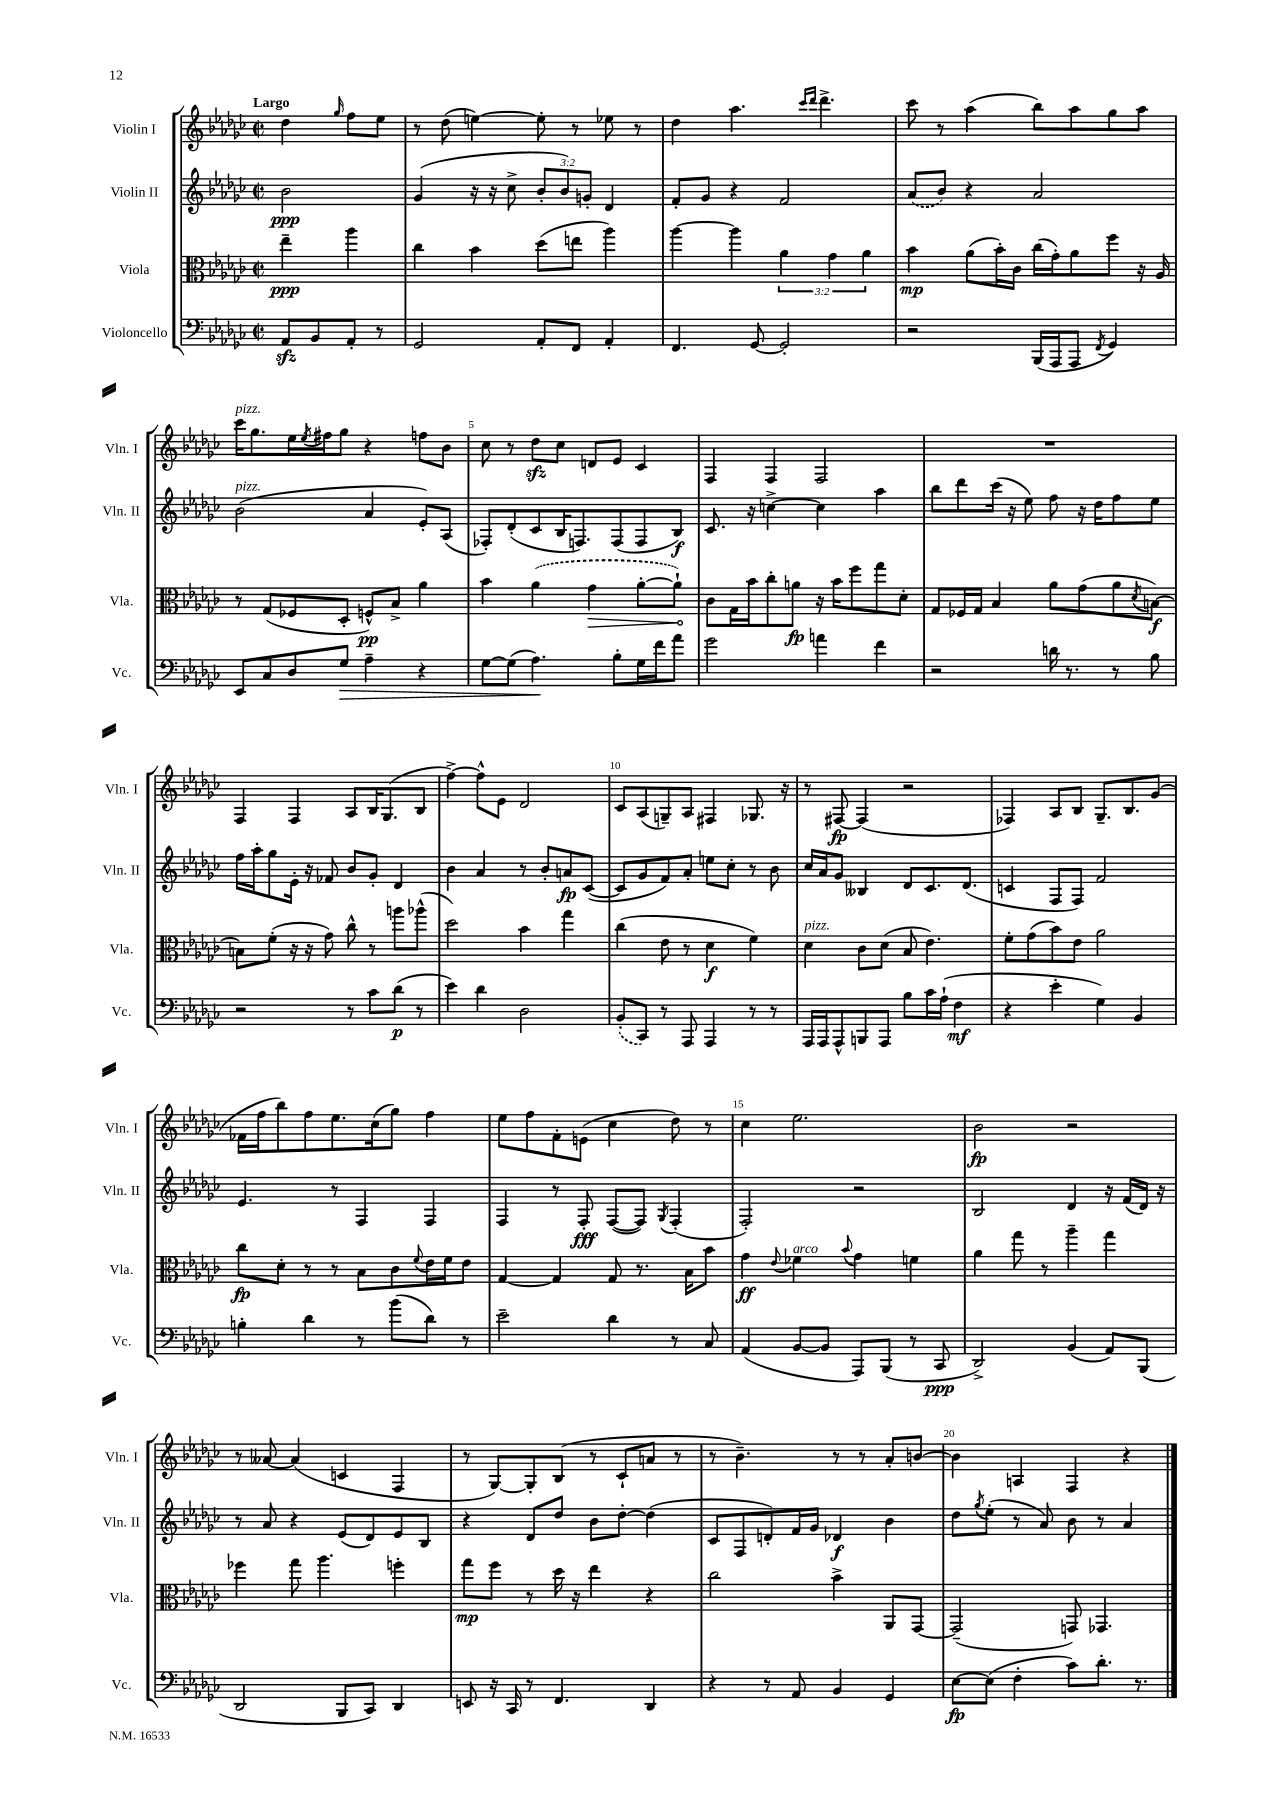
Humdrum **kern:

**kern	**kern	**kern	**kern
*staff4	*staff3	*staff2	*staff1
*clefF4	*clefC3	*clefG2	*clefG2
*k[b-e-a-d-g-c-]	*k[b-e-a-d-g-c-]	*k[b-e-a-d-g-c-]	*k[b-e-a-d-g-c-]
*M2/2	*M2/2	*M2/2	*M2/2
*met(c|)	*met(c|)	*met(c|)	*met(c|)
8AA-/L	4ee-~\	2b-\	4dd-\
8BB-/	.	.	.
.	.	.	16qqgg-/
8AA-'/J	4aa-\	.	8ff\L
8r	.	.	8ee-\J
=	=	=	=
2GG-/	4cc-\	(4g-/	8r
.	.	.	(8dd-\
.	4b-\	16r	[4ee\)
.	.	16r	.
.	.	8cc-^\	.
8AA-'/L	(8dd-\L	12b-'/L	8ee'\]
.	.	12b-/)	.
8FF/J	8ee\J	.	8r
.	.	12g'/J	.
4AA-'/	4aa-\)	4d-/	8ee-\
.	.	.	8r
=	=	=	=
4.FF/	[4aa-\	8f'/L	4dd-\
.	.	8g-/J	.
.	4aa-\]	4r	4.aa-\
[8GG-/	.	.	.
2GG-'/]	6a-\	2f/	.
.	.	.	16qqccc-/LL
.	.	.	16qqddd-/JJ
.	.	.	4.ddd-^\
.	6g-\	.	.
.	6a-\	.	.
=	=	=	=
2r	4b-\	(8a-/L	8ccc-\
.	.	8b-/J)	8r
.	(8a-\L	4r	(4aa-\
.	16b-'\L)	.	.
.	16c-\JJ	.	.
(16BBB-/LL	(16cc-\LL	2a-/	8bb-\L)
16AAA-/J	16g-'\J)	.	.
8AAA-/J	8a-\	.	8aa-\
8qFF/	.	.	.
4GG-/)	8ff\J	.	8gg-\
.	16r	.	8aa-\J
.	16A-/	.	.
=	=	=	=
8EE-/L	8r	(2b-\	16ccc-\LK
.	.	.	8.gg-\
8C-/	(8G-/L	.	.
8D-/	8F-/	.	16ee-\L
.	.	.	8qee-/
.	.	.	16ff#\J
8G-/J	8D-'/J	.	8gg-\J
4A-~\	8F^^/L)	4a-/	4r
.	8B-^/J	.	.
4r	4a-\	8e-'/L)	8ff\L
.	.	(8A-/J	8b-\J
=	=	=	=
[8G-\L	4b-\	8F-'/L)	8cc-\
(8G-\]J	.	(8d-'/	8r
4.A-\)	(4a-\	8c-/	8dd-\L
.	.	16B-/K	8cc-\J
.	.	8.F/)	.
.	4g-\	.	8d/L
8B-'\L	.	(8F/	8e-/J
16G-\L	[8a-'\L	8F/	4c-/
16f\J	.	.	.
8a-\J	8a-`\]J)	8B-/J)	.
=	=	=	=
2g-\	8c-\L	8.c-/	4F/
.	16G-\L	.	.
.	16b-\J	16r	.
.	8cc-'\	[4cc^\	4F/
.	8a\J	.	.
4a\	16r	4cc\]	2F/
.	16b-\LK	.	.
.	8ff\	.	.
4f\	8gg-\	4aa-\	.
.	8d-'\J	.	.
=	=	=	=
2r	8G-/L	8bb-\L	1r
.	16F-/L	8ddd-\	.
.	16G-/JJ	.	.
.	4B-/	(16ccc-\Jk	.
.	.	16r	.
.	.	8ee-\)	.
16d\	8a-\L	8ff\	.
8.r	.	.	.
.	(8g-\	16r	.
.	.	16dd-\LK	.
8r	8a-\	8ff\	.
.	8qd-/	.	.
8B-\	[8B\J)	8ee-\J	.
=	=	=	=
2r	8B\]L	16ff\LL	4F/
.	.	16aa-'\J	.
.	(8f'\J	8gg-\	.
.	16r	16e-'\Jk	4F/
.	16r	16r	.
.	8g-\)	8f-/	.
8r	8cc-^^\	8b-/L	8A-/L
8c-\L	8r	8g-'/J	16B-/K
.	.	.	(8.G-/
(8d-\J	8aa\L	4d-/	.
8r	(8aa-^^\J	.	8B-/J
=	=	=	=
4e-\)	2dd-\)	4b-\	[4ff^\)
4d-\	.	4a-/	8ff^^\]L
.	.	.	8e-\J
2D-\	4b-\	8r	2d-/
.	.	8b-'/L	.
.	4gg-\	8a/	.
.	.	([8c-/J	.
=	=	=	=
(8BB-'/L	(4cc-\	8c-/]L	8c-/L
8CC-/J)	.	8g-/	(8A-/
8r	8e-\	8f/)	8G~/)
8AAA-/	8r	8a-'/J	8A-/J
4AAA-/	4d-\	8ee\L	4F#/
.	.	8cc-'\J	.
8r	4f\)	8r	8.G-/
8r	.	8b-\	.
.	.	.	16r
=	=	=	=
16AAA-/LL	4d-\	16cc-/LL	8r
16AAA-/J	.	16a-/J	.
8AAA-^^/	.	8g-/J	[8F#/
8BBB/	8c-\L	4B--/	(4F#/]
8AAA-/J	(8d-\J	.	.
8B-\L	8B-/	8d-/L	2r
16c-\L	4.e-\)	8.c-/	.
(16A-`\JJ	.	.	.
4F\	.	.	.
.	.	(8.d-/J	.
=	=	=	=
4r	8f'\L	4c/	4F-/)
.	(8g-\	.	.
4e-'\	8b-\)	8F/L	8A-/L
.	8e-\J	8F/J)	8B-/J
4G-\)	2a-\	2f/	8.G-~/L
.	.	.	8.B-/
4BB-/	.	.	.
.	.	.	(8g-/J
=	=	=	=
4B'\	8cc-\L	4.e-/	16f-\LL
.	.	.	16ff\J
.	8d-'\J	.	8bb-\)
4d-\	8r	.	8ff\
.	8r	8r	8.ee-\
8r	8B-\L	4F/	.
.	.	.	(16cc-\k
(8b-\L	8c-\	.	8gg-\J)
.	8qqf/	.	.
8d-\J)	16e-\L	4F/	4ff\
.	16f\J	.	.
8r	8e-\J	.	.
=	=	=	=
2e-~\	[4G-/	4F/	8ee-\L
.	.	.	8ff\
.	4G-/]	8r	8f'\
.	.	8F'/	(8e\J
4d-\	8G-/	([8F/L	4cc-\
.	8.r	8F/]J)	.
.	.	8qG-/	.
8r	.	(4F'/	8dd-\)
.	16B-\LK	.	.
8C-/	8b-\J	.	8r
=	=	=	=
(4AA-/	4g-\	2F'/)	4cc-\
.	8qqe-/	.	.
[8BB-/L	4f-\	.	2.ee-\
8BB-/]J	.	.	.
.	8qqb-/	.	.
8AAA-/L)	4g-\	2r	.
(8BBB-/J	.	.	.
8r	4f\	.	.
8CC-/	.	.	.
=	=	=	=
2DD-^/)	4a-\	2B-/	2b-\
.	8gg-\	.	.
.	8r	.	.
(4BB-/	4aa-~\	4d-/	2r
8AA-/L)	4gg-\	16r	.
.	.	(16f/LL	.
(8BBB-/J	.	16d-/JJ)	.
.	.	16r	.
=	=	=	=
2DD-/	4ff-\	8r	8r
.	.	8a-/	[8a--/
.	8gg-\	4r	(4a--/]
.	4.aa-\	.	.
8BBB-/L	.	(8e-/L	4c/
8CC-/J)	.	8d-/)	.
4DD-/	4ff'\	8e-/	4F/
.	.	8B-/J	.
=	=	=	=
8EE/	8gg-\L	4r	8r
16r	8ff\J	.	[8G-/L)
16CC-/	.	.	.
8r	8r	8d-/L	8G-'/]
4.FF/	16dd-\	8dd-/J	(8B-/J
.	16r	.	.
.	4ee-\	8b-\L	8r
.	.	[8dd-'\J	8c-`/L
4DD-/	4r	(4dd-\]	8a/J
.	.	.	8r
=	=	=	=
4r	2cc-\	8c-/L	8r
.	.	8F/	4.b-~\)
8r	.	8d'/)	.
8AA-/	.	16f/L	.
.	.	16g-/JJ	.
4BB-/	4b-^\	4d-/	8r
.	.	.	8r
4GG-/	8AA-/L	4b-\	8a-'/L
.	[8GG-/J	.	[8b/J
=	=	=	=
[8E-\L	(2GG-~/]	8dd-\L	4b\]
.	.	8qgg-/	.
(8E-\]J	.	(8ee-'\J	.
4F'\	.	8r	4A/
.	.	8a-/)	.
8c-\L)	8GG/)	8b-\	4F/
8.d-'\J	4.GG-/	8r	.
.	.	4a-/	4r
8.r	.	.	.
==	==	==	==
*-	*-	*-	*-
